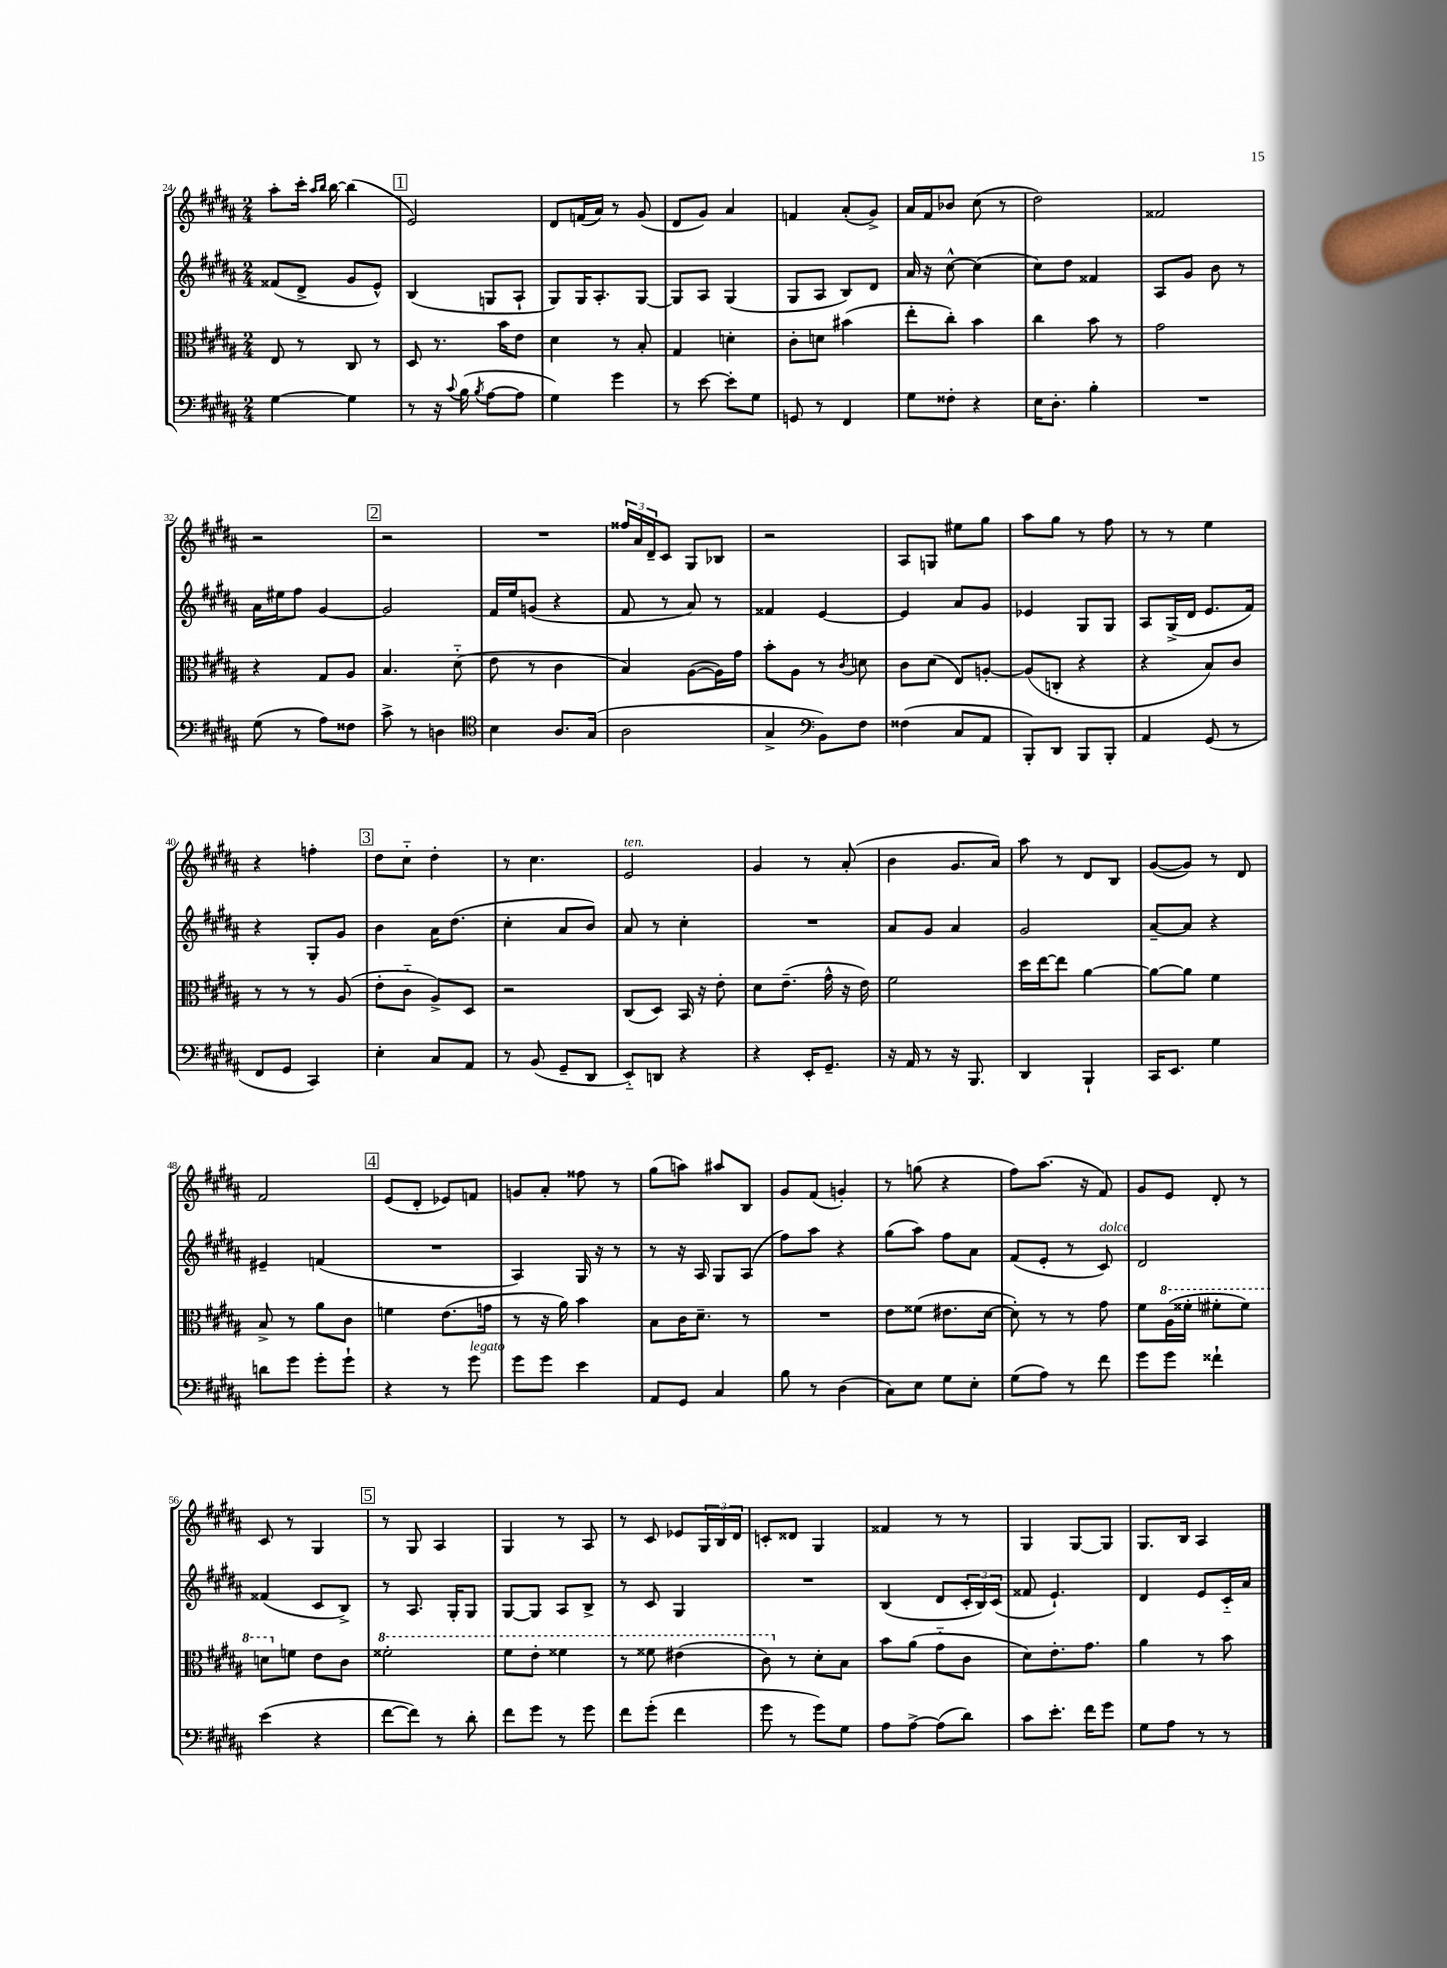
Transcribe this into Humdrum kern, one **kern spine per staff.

**kern	**kern	**kern	**kern
*part4	*part3	*part2	*part1
*staff4	*staff3	*staff2	*staff1
*clefF4	*clefC3	*clefG2	*clefG2
*k[f#c#g#d#a#]	*k[f#c#g#d#a#]	*k[f#c#g#d#a#]	*k[f#c#g#d#a#]
*M2/4	*M2/4	*M2/4	*M2/4
=24	=24	=24	=24
[4G#\	8E/	(8f##X/L	8aa#'\L
.	8r	8d#^/J	16ccc#'\Jk
.	.	.	16qqaa#/LL
.	.	.	16qqbb/JJ
.	.	.	[16bb\
4G#\]	8C#/	8g#/L	(4bb\]
.	8r	8e^^/J)	.
!!LO:REH:place=s1:t=1
=25	=25	=25	=25
8r	8D#/	(4B/	2e/)
16r	8.r	.	.
8qqc#/	.	.	.
(16B\	.	.	.
8qB/	.	.	.
[8A#\L	.	8Gn/L	.
.	16b\KL	.	.
8A#\J]	8e\J	8A#`/J	.
=26	=26	=26	=26
4G#\)	4d#\	8G#/L)	8d#/L
.	.	16G#/K	(16fn/L
.	.	8.A#'/	16a#/JJ)
4g#\	8r	.	8r
.	8B'/	[8G#/J	(8g#/
=27	=27	=27	=27
8r	4G#/	8G#/L]	8d#/L
[8e\	.	8A#/J	8g#/J)
8e'\L]	4dn'\	(4G#/	4a#/
8G#\J	.	.	.
=28	=28	=28	=28
8GGn/	8c#'\L	8G#/L	4fn/
8r	8dn\J	8A#/J	.
4FF#/	(4b#X\	8B/L)	(8a#'/L
.	.	8d#/J	8g#^/J)
=29	=29	=29	=29
8G#\L	8ee'\L	16a#/	16a#/LL
.	.	16r	16f#/J
8F##X'\J	8cc#'\J)	[8cc#^^\	8b-X/J
4r	4b\	(4cc#\]	(8cc#\
.	.	.	8r
=30	=30	=30	=30
16E\KL	4cc#\	8cc#\L)	2dd#\)
8.D#'\J	.	.	.
.	.	8dd#\J	.
4B'\	8b\	4f##X/	.
.	8r	.	.
=31	=31	=31	=31
2r	2g#\	8A#/L	2f##X/
.	.	8g#/J	.
.	.	8b\	.
.	.	8r	.
!!LO:LB:g=z
=32	=32	=32	=32
(8G#\	4r	16a#\LL	2r
.	.	16ee#X\J	.
8r	.	8ff#\J	.
8A#\L)	8G#/L	[4g#/	.
8F##X\J	8A#/J	.	.
!!LO:REH:place=s1:t=2
=33	=33	=33	=33
8c#^\	4.B/	2g#/]	2r
8r	.	.	.
4Dn\	.	.	.
.	(8d#\	.	.
=34	=34	=34	=34
*clefC4	*	*	*
4B\	8e\	16f#/LL	2r
.	.	16ee/J	.
.	8r	(8gn/J	.
8.A#/L	4c#\	4r	.
(16G#/Jk	.	.	.
=35	=35	=35	=35
2A#\	4B/)	8f#/	24ff##X/LL
.	.	.	24a#/
.	.	.	24d#~/J
.	.	8r	8c#/J
.	([8A#\L	8a#/)	8G#/L
.	16A#\L])	8r	8B-X/J
.	16g#\JJ	.	.
=36	=36	=36	=36
4G#^/	8b'\L	4f##X/	2r
.	8A#\J	.	.
*clefF4	*	*	*
8BB\L)	8r	[4e/	.
.	8qc#/	.	.
8F#\J	8dn\	.	.
=37	=37	=37	=37
(4F##X\	8c#\L	4e/]	8A#/L
.	(8d#\J	.	8Gn/J
8C#/L	8E/L)	8a#/L	8ee#X\L
8AA#/J	[8An'/J	8g#/J	8gg#\J
=38	=38	=38	=38
8BBB'/L)	(8A/L]	4e-X/	8aa#\L
8DD#/J	8Cn'/J	.	8gg#\J
8BBB/L	4r	8G#/L	8r
8BBB'/J	.	8G#/J	8ff#\
=39	=39	=39	=39
4AA#/	4r	8A#/L	8r
.	.	(16G#^/L	8r
.	.	16d#/JJ	.
(8GG#/	8B/L)	8.e/L	4ee\
8r	8c#/J	.	.
.	.	16f#/Jk)	.
!!LO:LB:g=z
=40	=40	=40	=40
8FF#/L	8r	4r	4r
8GG#/J	8r	.	.
4CC#/)	8r	8G#'/L	4ffn'\
.	(8A#/	8g#/J	.
!!LO:REH:place=s1:t=3
=41	=41	=41	=41
4E'\	8e'\L	4b\	8dd#\L
.	8c#\J	.	8cc#\J
8C#/L	8A#^/L)	16a#\KL	4dd#'\
.	.	(8.dd#\J	.
8AA#/J	8D#/J	.	.
=42	=42	=42	=42
8r	2r	4cc#'\	8r
(8BB/	.	.	4.cc#\
8GG#~/L	.	8a#/L	.
8DD#/J	.	8b/J)	.
=43	=43	=43	=43
!	!	!	!LO:TX:a:i:t=ten.
8EE/L)	(8C#/L	8a#/	2e/
8DDn/J	8D#/J)	8r	.
4r	16BB/	4cc#'\	.
.	16r	.	.
.	8e'\	.	.
=44	=44	=44	=44
4r	8d#\L	2r	4g#/
.	(8.e~\J	.	.
16EE'/KL	.	.	8r
8.GG#~/J	16g#^^\	.	.
.	16r	.	(8a#'/
.	16e\)	.	.
=45	=45	=45	=45
16r	2f#\	8a#/L	4b\
16AA#/	.	.	.
8r	.	8g#/J	.
16r	.	4a#/	8.g#/L
8.BBB/	.	.	.
.	.	.	16a#/Jk)
=46	=46	=46	=46
4DD#/	16dd#\LL	2g#/	8aa#\
.	[16ee\J	.	.
.	8ee\J]	.	8r
4BBB`/	[4a#\	.	8d#/L
.	.	.	8B/J
=47	=47	=47	=47
16CC#/KL	8a#\L_	[8a#~/L	([8g#/L
8.EE/J	.	.	.
.	8a#\J]	8a#/J]	8g#/J])
4G#\	4f#\	4r	8r
.	.	.	8d#/
!!LO:LB:g=z
=48	=48	=48	=48
8dn\L	8B^/	4e#X~/	2f#/
8g#\J	8r	.	.
8g#'\L	8a#\L	(4fn/	.
8g#`\J	8c#\J	.	.
!!LO:REH:place=s1:t=4
=49	=49	=49	=49
4r	4fn\	2r	(8e/L
.	.	.	8d#'/J
8r	(8.e\L	.	8e-X/L)
!LO:TX:a:i:t=legato	!	!	!
8g#\	.	.	8fn/J
.	16gn\Jk	.	.
=50	=50	=50	=50
8g#\L	8r	4A#/)	8gn/L
8g#\J	16r	.	8a#'/J
.	16a#\)	.	.
4e\	4b\	16G#/	8ff##X\
.	.	16r	.
.	.	8r	8r
=51	=51	=51	=51
8AA#/L	8B\L	8r	(8gg#\L
8GG#/J	16c#\K	16r	8aan\J)
.	8.d#~\J	16A#/	.
4C#/	.	8G#/L	8aa#X/L
.	8r	(8A#/J	8B/J
=52	=52	=52	=52
8B\	2r	8ff#\L)	8g#/L
8r	.	8aa#\J	(8f#/J
(4D#\	.	4r	4gn'/)
=53	=53	=53	=53
8C#\L)	8e\L	(8gg#\L	8r
8E\J	(8f##X\J	8aa#\J)	(8ggn\
8G#\L	8.e#X\L	8ff#\L	4r
8E'\J	.	8a#\J	.
.	[16d#\Jk	.	.
=54	=54	=54	=54
(8G#\L	8d#'\])	(8f#/L	8ff#\L)
8A#\J)	8r	8e'/J	(8.aa#\J
8r	8r	8r	.
.	.	.	16r
!	!	!LO:TX:a:i:t=dolce	!
8f#\	8g#\	8c#/)	8f#/)
=55	=55	=55	=55
8g#\L	8f#\L	2d#/	8g#/L
*	*8va	*	*
8g#\J	(16a#\L	.	8e/J
.	16ff##X'\JJ	.	.
4f##X`\	8ff#X'\L	.	8d#'/
.	8ff#\J)	.	8r
!!LO:LB:g=z
=56	=56	=56	=56
(4e\	8ddn\L	(4f##X/	8c#/
*	*X8va	*	*
.	8fn\J	.	8r
4r	8e\L	8c#/L	4G#/
.	8c#\J	8B^/J)	.
!!LO:REH:place=s1:t=5
=57	=57	=57	=57
*	*8va	*	*
[8f#\L	2ff##X'\	8r	8r
8f#\J])	.	8.A#/	8G#/
8r	.	.	4A#/
.	.	16G#'/KL	.
8d#'\	.	8G#/J	.
=58	=58	=58	=58
8f#\L	8ff#\L	[8G#/L	4G#/
8g#\J	8ee'\J	8G#/J]	.
8r	4ff##X\	8A#/L	8r
8g#\	.	8B^/J	8A#/
=59	=59	=59	=59
8f#\L	8r	8r	8r
(8g#'\J	8ff##X\	8c#/	8c#/
4f#\	(4ee#X\	4G#/	8e-X/L
.	.	.	24G#/L
.	.	.	24B/
.	.	.	24d#/JJ
=60	=60	=60	=60
8g#\	8cc#\)	2r	8cn'/L
*	*X8va	*	*
8r	8r	.	8d##X/J
8g#\L)	8d#'\L	.	4G#/
8G#\J	8B\J	.	.
=61	=61	=61	=61
8A#\L	8b\L	(4B/	4f##X/
[8A#^\J	(8a#\J	.	.
(8A#\L]	8g#\L	8d#/L	8r
8d#\J)	8c#\J	24c#'/L	8r
.	.	24B/)	.
.	.	(24c#/JJ	.
=62	=62	=62	=62
8c#\L	8d#\L)	8f##X/	4G#/
8.e'\J	8.e'\	4.e`/)	.
.	.	.	[8G#/L
16f#\KL	8.g#\J	.	.
8g#\J	.	.	8G#/J]
=63	=63	=63	=63
8G#\L	4a#\	4d#/	8.G#/L
8A#\J	.	.	.
.	.	.	16B/Jk
8r	8r	8e/L	4A#/
8r	8b\	16c#/L	.
.	.	16a#/JJ	.
==	==	==	==
*-	*-	*-	*-
